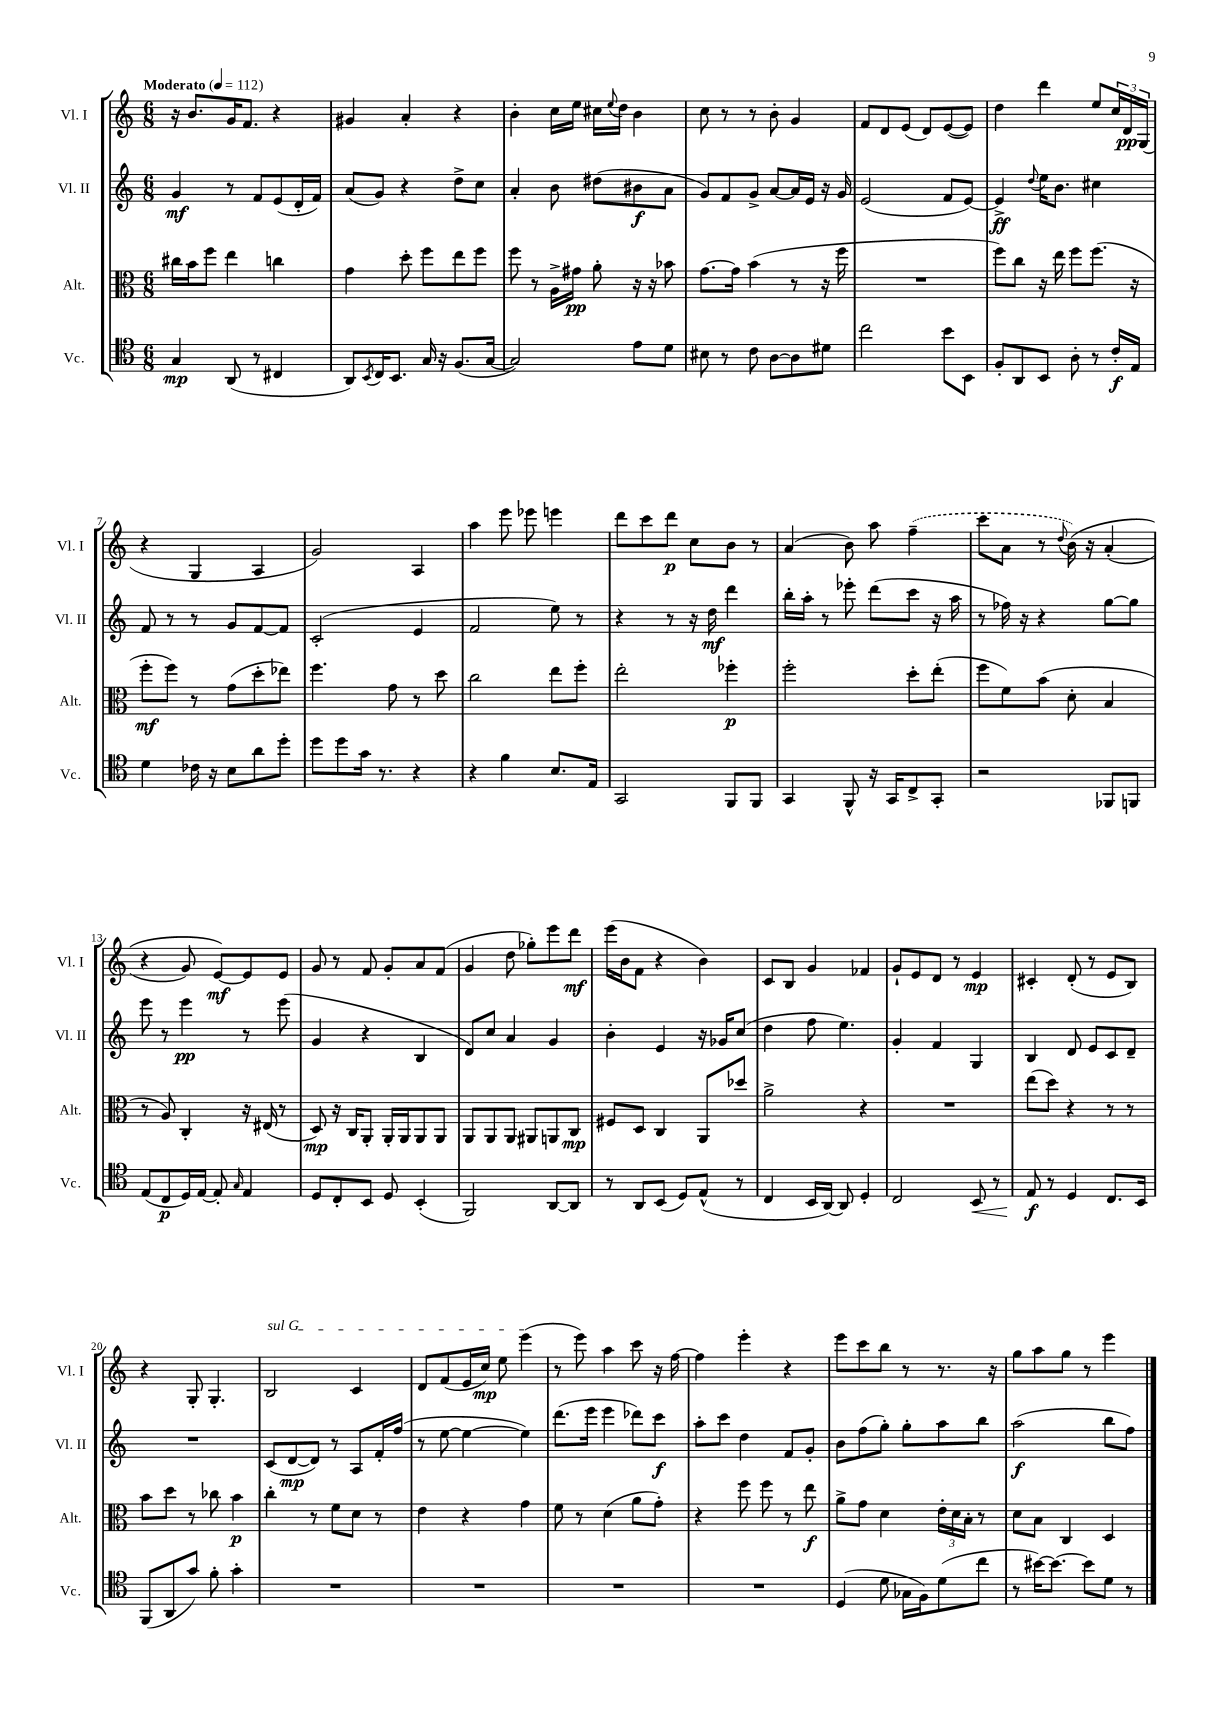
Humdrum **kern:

**kern	**kern	**kern	**kern
*staff4	*staff3	*staff2	*staff1
*clefC4	*clefC3	*clefG2	*clefG2
*k[]	*k[]	*k[]	*k[]
*M6/8	*M6/8	*M6/8	*M6/8
*MM112	*MM112	*MM112	*MM112
4G	16cc#	4g	16r
.	16b	.	8.b
.	8ff	.	.
(8AA	4ee	8r	16g
.	.	.	8.f
8r	.	8f	.
4C#	4cc	(8e	4r
.	.	16d'	.
.	.	16f)	.
=	=	=	=
8AA)	4g	(8a	4g#
8qBB	.	.	.
16C	.	8g)	.
8.BB	.	.	.
.	8dd'	4r	4a'
16G	8ff	.	.
16r	.	.	.
(8.F	8ee	8dd^	4r
.	8ff	8cc	.
[16G	.	.	.
=	=	=	=
2G])	8ff	4a'	4b'
.	8r	.	.
.	16A^	8b	16cc
.	16g#	.	16ee
.	8a'	(8dd#	16cc#
.	.	.	8qqee
.	.	.	16dd
8e	16r	8b#	4b
.	16r	.	.
8d	8b-	8a	.
=	=	=	=
8B#	[8.g	8g)	8cc
8r	.	8f	8r
.	16g]	.	.
8c	(4b	8g^	8r
[8A	.	[8a	8b'
8A]	8r	16a]	4g
.	.	16e	.
8d#	16r	16r	.
.	16ff	16g	.
=	=	=	=
2cc	2.r	(2e	8f
.	.	.	8d
.	.	.	(8e
.	.	.	8d)
8b	.	8f	([8e
8BB	.	[8e)	8e])
=	=	=	=
8F'	8ff)	4e^]	4dd
8AA	8cc	.	.
.	.	8qqdd	.
8BB	16r	16ee	4ddd
.	16ee	8.b	.
8A'	8ff	.	.
8r	(8.ff	4cc#	8ee
16c'	.	.	24cc
.	.	.	24d
16E	16r	.	.
.	.	.	(24G
=	=	=	=
4d	8ff'	8f	4r
.	8ff)	8r	.
16c-	8r	8r	4G
16r	.	.	.
8B	(8g	8g	.
8a	8dd'	[8f	4A
8dd'	8ee-)	8f]	.
=	=	=	=
8dd	4.ff	(2c'	2g)
8dd	.	.	.
16g	.	.	.
8.r	.	.	.
.	8g	.	.
4r	8r	4e	4A
.	8dd	.	.
=	=	=	=
4r	2cc	2f	4aa
4f	.	.	8eee
.	.	.	8eee-
8.B	8ee	8ee)	4eee
.	8ff'	8r	.
16E	.	.	.
=	=	=	=
2GG	2ee'	4r	8ddd
.	.	.	8ccc
.	.	8r	8ddd
.	.	16r	8cc
.	.	16dd	.
8FF	4ff-'	4ddd	8b
8FF	.	.	8r
=	=	=	=
4GG	2ff'	16bb'	(4a
.	.	16aa'	.
.	.	8r	.
8FF^^	.	8eee-'	8b)
16r	.	(8ddd	8aa
16GG	.	.	.
8C^	8dd'	8ccc	(4ff~
8GG'	(8ee'	16r	.
.	.	16aa	.
=	=	=	=
2r	8ff	8r	8ccc
.	8f)	16ff-)	8a
.	.	16r	.
.	(8b	4r	8r
.	.	.	8qqdd
.	8d'	.	&(16b)
.	.	.	16r
8FF-	4B	[8gg	(4a'
8FF	.	8gg]	.
=	=	=	=
(8E	8r	8eee	4r
8C	8A)	8r	.
16D)	4C'	4eee	8g)
[16E	.	.	.
8E']	.	.	[8e&)
16qqG	.	.	.
4E	16r	8r	8e]
.	(16E#	.	.
.	8r	(8eee	8e
=	=	=	=
8D	8D)	4g	8g
8C'	16r	.	8r
.	16C	.	.
8BB	8AA'	4r	8f
8D	16AA'	.	8g'
.	16AA	.	.
(4BB'	8AA	4B	8a
.	8AA	.	(8f
=	=	=	=
2FF)	8AA	8d)	4g
.	8AA	8cc	.
.	8AA	4a	8dd
.	8AA#	.	8gg-')
[8AA	8AA	4g	8eee
8AA]	8C	.	8ddd
=	=	=	=
8r	8F#	4b'	(16eee
.	.	.	16b
8AA	8D	.	8f
(8BB	4C	4e	4r
8D)	.	.	.
(8E^^	8AA	16r	4b)
.	.	16g-	.
8r	8dd-	(8cc	.
=	=	=	=
4C	2a^	4dd	8c
.	.	.	8B
16BB	.	8ff	4g
[16AA)	.	.	.
8AA]	.	4.ee)	.
4D'	4r	.	4f-
=	=	=	=
2C	2.r	4g'	8g`
.	.	.	8e
.	.	4f	8d
.	.	.	8r
8BB	.	4G	4e
8r	.	.	.
=	=	=	=
8E	(8ee	4B	4c#'
8r	8dd)	.	.
4D	4r	8d	(8d'
.	.	8e	8r
8.C	8r	8c	8e
.	8r	8d~	8B)
16BB	.	.	.
=	=	=	=
(8FF	8b	2.r	4r
8AA	8dd	.	.
8g)	8r	.	8G'
8f'	8cc-	.	4.G'
4g'	4b	.	.
=	=	=	=
2.r	4cc'	(8c	2B
.	.	[8d	.
.	8r	8d])	.
.	8f	8r	.
.	8d	8A	4c
.	8r	16f'	.
.	.	(16ff	.
=	=	=	=
2.r	4e	8r	8d
.	.	[8ee	(8f
.	4r	4ee_	16e
.	.	.	16cc)
.	.	.	8ee
.	4g	4ee])	(4eee
=	=	=	=
2.r	8f	(8.ddd	8r
.	8r	.	8eee)
.	.	16eee	.
.	(4d	4eee	4aa
.	8a	8ddd-)	8ccc
.	8g')	8ccc	16r
.	.	.	[16ff
=	=	=	=
2.r	4r	8aa'	4ff]
.	.	8ccc	.
.	8ff	4dd	4eee'
.	8ff	.	.
.	8r	8f	4r
.	8ee	8g'	.
=	=	=	=
(4D	8a^	8b	8eee
.	8g	(8ff	8ccc
8d	4d	8gg')	8bb
16G-	.	8gg'	8r
16F)	.	.	.
(8d	24e'	8aa	8.r
.	24d	.	.
.	24B'	.	.
8cc	8r	8bb	.
.	.	.	16r
=	=	=	=
8r	8d	(2aa	8gg
[16b#)	8B	.	8aa
8.b#_	.	.	.
.	4C	.	8gg
8b#]	.	.	8r
8d	4D	8bb	4eee
8r	.	8ff)	.
==	==	==	==
*-	*-	*-	*-
